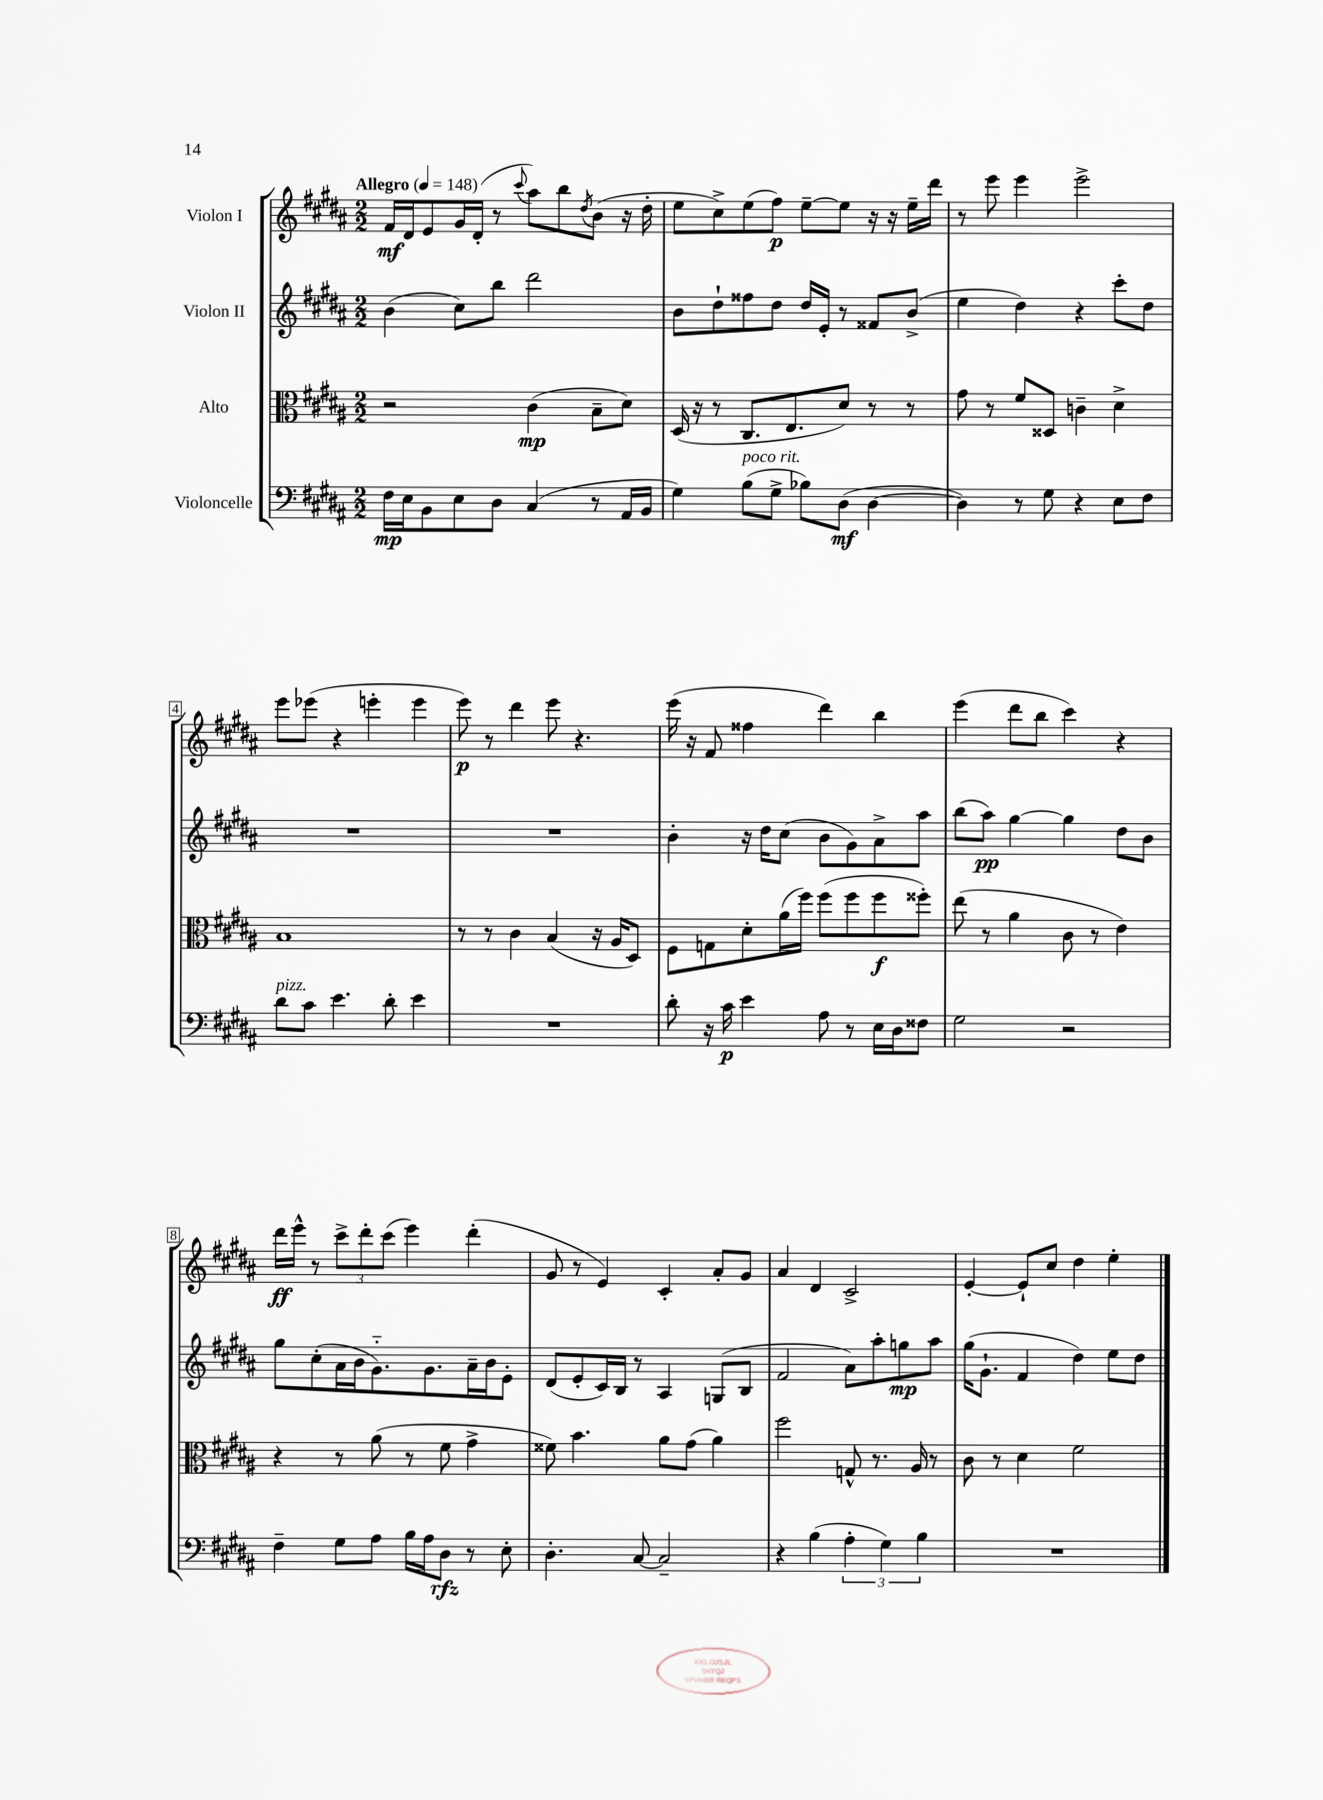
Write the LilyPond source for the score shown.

<<
\new StaffGroup <<
\new Staff = "s0" \with { instrumentName = "Violon I" } {
    \clef treble \key b \major \numericTimeSignature \time 2/2 \tempo "Allegro" 4 = 148
    fis'16\mf dis'16 e'8 gis'16 dis'16-.( r8 \appoggiatura { cis'''8 } ais''8) b''8 \acciaccatura { dis''8 } b'8( r16 dis''16-. |
    e''8 cis''8->) e''8( fis''8\p) e''8~-- e''8 r16 r16 e''16-- dis'''16 |
    r8 e'''8 e'''4 e'''2-> |
    e'''8 ees'''8( r4 e'''4-. e'''4 |
    e'''8\p) r8 dis'''4 e'''8 r4. |
    e'''16( r16 fis'8 fisis''4 dis'''4) b''4 |
    e'''4( dis'''8 b''8 cis'''4) r4 |
    dis'''16\ff e'''16-^ r8 \tuplet 3/2 { cis'''8-> dis'''8-. cis'''8( } e'''4) dis'''4-.( |
    gis'8 r8 e'4) cis'4-. ais'8-. gis'8 |
    ais'4 dis'4 cis'2-> |
    e'4~-. e'8-! cis''8 dis''4 e''4-. \bar "|." |
}
\new Staff = "s1" \with { instrumentName = "Violon II" } {
    \clef treble \key b \major \numericTimeSignature \time 2/2
    b'4( cis''8) b''8 dis'''2 |
    b'8 dis''8-! fisis''8 dis''8 dis''16 e'16-. r8 fisis'8 b'8->( |
    e''4 dis''4) r4 cis'''8-. dis''8 |
    R1 |
    R1 |
    b'4-. r16 dis''16 cis''8( b'8 gis'8) ais'8-> ais''8 |
    b''8( ais''8\pp) gis''4~ gis''4 dis''8 b'8 |
    gis''8 cis''8-.( ais'16 b'16 gis'8.-_) gis'8. ais'16-- b'16 e'8-. |
    dis'8( e'8-. cis'16) b16 r8 ais4 g8( b8 |
    fis'2 ais'8) ais''8-. g''8\mp ais''8 |
    gis''16( gis'8.-! fis'4 dis''4) e''8 dis''8 \bar "|." |
}
\new Staff = "s2" \with { instrumentName = "Alto" } {
    \clef alto \key b \major \numericTimeSignature \time 2/2
    r2 cis'4\mp( b8-- dis'8) |
    dis16( r16 r8 cis8. e8. dis'8) r8 r8 |
    gis'8 r8 fis'8 disis8 c'4-- dis'4-> |
    b1 |
    r8 r8 cis'4 b4( r16 ais16 dis8) |
    fis8 g8 dis'8-. ais'16( fis''16) fis''8( fis''8 fis''8\f fisis''8-.) |
    e''8( r8 ais'4 cis'8 r8 e'4) |
    r4 r8 ais'8( r8 fis'8 gis'4-> |
    fisis'8) b'4. ais'8 gis'8( ais'4) |
    fis''2 g8-^ r8. ais16 r8 |
    cis'8 r8 dis'4 fis'2 \bar "|." |
}
\new Staff = "s3" \with { instrumentName = "Violoncelle" } {
    \clef bass \key b \major \numericTimeSignature \time 2/2
    fis16\mp e16 b,8 e8 dis8 cis4( r8 ais,16 b,16 |
    gis4) b8^\markup { \italic "poco rit." }( gis8-> bes8) dis8\mf( dis4~ |
    dis4) r8 gis8 r4 e8 fis8 |
    dis'8^\markup { \italic "pizz." } cis'8 e'4. dis'8-. e'4 |
    R1 |
    dis'8-. r16 cis'16\p e'4 ais8 r8 e16 dis16 fisis8 |
    gis2 r2 |
    fis4-- gis8 ais8 b16 ais16 dis8\rfz r8 e8-. |
    dis4.-. cis8~ cis2-- |
    r4 b4( \tuplet 3/2 { ais4-. gis4) b4 } |
    R1 \bar "|." |
}
>>
>>
\layout { \context { \Score \override BarNumber.stencil = #(make-stencil-boxer 0.1 0.3 ly:text-interface::print) } }
